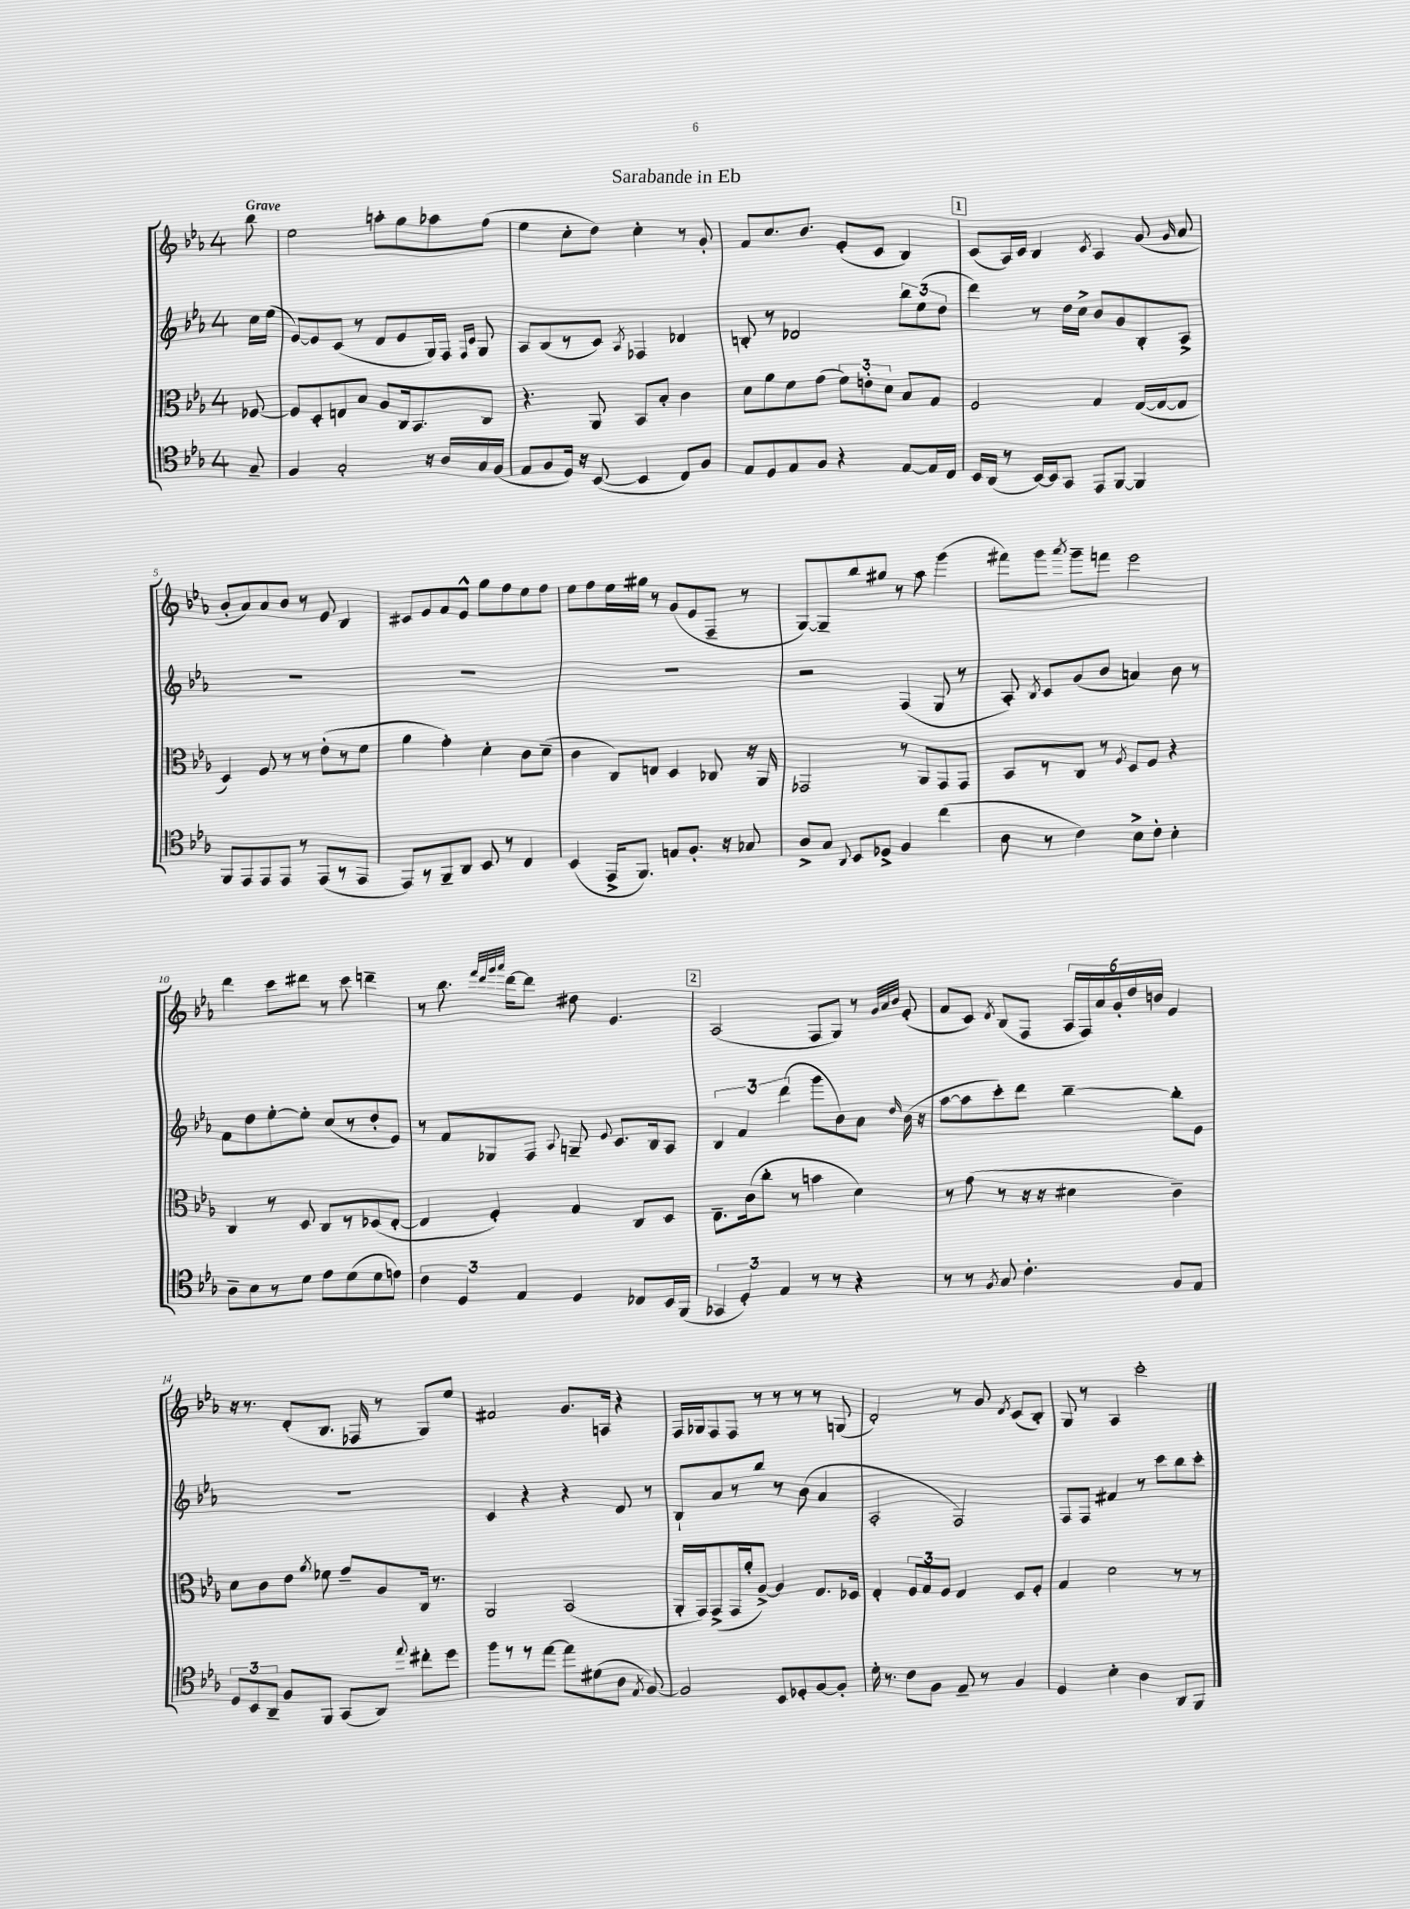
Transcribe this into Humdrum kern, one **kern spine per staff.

**kern	**kern	**kern	**kern
*staff4	*staff3	*staff2	*staff1
*clefC4	*clefC3	*clefG2	*clefG2
*k[b-e-a-]	*k[b-e-a-]	*k[b-e-a-]	*k[b-e-a-]
*M4/4	*M4/4	*M4/4	*M4/4
8G~	[8F-	16cc	8bb-
.	.	(16ee-	.
=	=	=	=
4F	8F-]	[8e-)	2ee-
.	8D'	8e-]	.
2G'	8E	(8c	.
.	8B-	8r	.
.	8A-	8d	8aa'
.	16C	8e-	8gg
.	8.BB-	.	.
16r	.	16G)	8aa-
16A-	.	16F	.
.	.	16qqF	.
.	.	16qqc	.
16G	8C	8G	(8ff
(16F	.	.	.
=	=	=	=
8E-	4.r	8A-	4ee-
8F	.	(8B-	.
16D)	.	8r	8cc'
16r	.	.	.
([8BB-	8AA-	8c)	8dd)
.	.	8qA-	.
4BB-]	8BB-	4F-	4cc'
.	8B-'	.	.
8C)	4c	4d-	8r
8F	.	.	8g'
=	=	=	=
8E-	8d	8B'	8f
8D	8a-	8r	8.cc
8E-	8f	2d-	.
.	.	.	8.b-
8F	(8g	.	.
4r	12f)	.	(8e-'
.	12e'	.	.
.	.	.	8c
.	12d	.	.
[8E-	8B-	12bb-	4B-)
.	.	(12ee-	.
16E-]	8G	.	.
.	.	12dd	.
16C	.	.	.
=	=	=	=
16BB-	2F	4ddd)	(8c
(16AA-	.	.	.
8r	.	.	16A-)
.	.	.	16c
[16BB-)	.	8r	4B-
16BB-]	.	.	.
8GG	.	16dd	.
.	.	16cc^	.
.	.	.	8qc
8EE-	4G	8b-	4A-
[8FF	.	8g	.
4FF]	([16E-	8B-'	(8g
.	16E-_	.	.
.	.	.	16qqg
.	8E-]	8A-^	8a-
=	=	=	=
8FF	4D)	1r	8b-'
8EE-	.	.	8a-)
8EE-	8F	.	8a-
8EE-	8r	.	8b-
8r	8r	.	8r
(8EE-	(8e-'	.	8e-
8r	8r	.	4B-
8EE-	8f	.	.
=	=	=	=
8EE-)	4a-	1r	8c#
8r	.	.	8e-
8FF~	4g')	.	8f
8AA-	.	.	8e-^^
8BB-	4d'	.	8gg
8r	.	.	8ff
4C	8c	.	8ee-
.	(8d~	.	8ff
=	=	=	=
(4BB-	4c	1r	8ee-
.	.	.	8ff
16EE-^	8C)	.	16ee-
8.FF)	.	.	16gg#
.	8E	.	8r
8E	4D	.	(8g
8.F'	.	.	8e-
.	8C-	.	8F~
16r	.	.	.
8G-	16r	.	8r
.	16AA-	.	.
=	=	=	=
8A-^	2GG-	2r	[8G)
8G	.	.	8G~]
8qqAA-	.	.	.
8BB-	.	.	8bb-
8D-^	.	.	8gg#
4F	8r	(4F	8r
.	8AA-	.	8aa-
(4cc	8GG-	8G	(4ggg
.	8GG-	8r	.
=	=	=	=
8A-	8BB-	8A-')	8fff#)
.	.	8qB-	.
8r	8r	8c	8ggg
.	.	.	8qaaa-
4c)	8C	(8g	8ggg~
.	8r	8b-	8fff
.	8qF	.	.
8B-^	8D	4a)	2eee-
8c'	8F	.	.
4B-'	4r	8b-	.
.	.	8r	.
=	=	=	=
8A-~	4C	8f	4ddd
8B-	.	8dd	.
8r	8r	[8ee-'	8ccc
8d	8D	8ee-']	8ddd#
8e-	8C	(8cc	8r
(8d	8r	8r	8ccc
8d	(8D-	8dd'	4ddd~
8e)	[8E-'	8e-)	.
=	=	=	=
6c	4E-]	8r	8r
.	.	8f	8.bb-
6D	.	.	.
.	4F')	8G-	.
.	.	.	32qqfff
.	.	.	32qqddd
.	.	.	32qqggg
.	.	.	32qqaaa-
.	.	.	[16ddd
6E-	.	.	.
.	.	8F	8ddd]
.	.	8qqA-	.
4D	4G	8G~	8dd#
.	.	8qqe-	.
.	.	8.c	4.e-
8C-	8C	.	.
.	.	16B-	.
16BB-	8D	8A-	.
(16FF	.	.	.
=	=	=	=
6GG-	8.E-~	6B-	(2A-
6D')	.	6f	.
.	(16c	.	.
.	8cc'	.	.
6E-	.	(6ddd	.
.	8r	.	.
8r	4b	8ggg	8F
8r	.	8b-)	8G)
4r	4d)	8a-	8r
.	.	.	32qqg
.	.	.	32qqa-
.	.	16qqdd	32qqb-
.	.	(16b-	(8e-'
.	.	16r	.
=	=	=	=
8r	8r	[8aa-	8f
8r	(8g	8aa-]	8c)
8qF	.	.	8qd
8G	8r	8ccc')	(8B-
4.c'	16r	8ddd	8F
.	16r	.	.
.	4d#	[4bb-~	24A-
.	.	.	24F)
.	.	.	24a-
.	.	.	24g'
.	.	.	24dd
.	.	.	24b
8F	4c~)	8bb-']	4e-
8E-	.	8e-	.
=	=	=	=
12D	8d	1r	16r
.	.	.	8.r
12BB-	.	.	.
.	8c	.	.
12AA-~	.	.	.
8F	8e-	.	(8d'
.	8qa-	.	.
8FF	8f-	.	8.B-
(8GG	8g~	.	.
.	.	.	16F-
8AA-)	8A-	.	8r
8qqee-	.	.	.
8cc#'	16C	.	8G)
.	8.r	.	.
8dd	.	.	8ee-
=	=	=	=
8ff	2AA-	4c	2f#
8r	.	.	.
8r	.	4r	.
[8ee-	.	.	.
8ee-]	(2BB-	4r	8.g
(8d#	.	.	.
.	.	.	16A
8A-	.	8d	4r
8qE-	.	.	.
[8F)	.	8r	.
=	=	=	=
2F]	16AA-'	8B-`	16F
.	16GG)	.	16G-
.	(8GG^	8a-	8F
.	16GG	8r	8F
.	16a-'	.	.
.	[8A-^)	8bb-	8r
8BB-	4A-]	8r	8r
8D-'	.	(8b-	8r
[8F	8.E-	4a-	8r
8F']	.	.	(8G
.	16D-	.	.
=	=	=	=
16d'	4E-'	2A-'	2d')
8.r	.	.	.
8c	12F	.	.
.	12G	.	.
8F	.	.	.
.	12F	.	.
8E-~	4E-	2F)	8r
8r	.	.	8g
.	.	.	8qd
4F	8D	.	(8c
.	8F'	.	8B-')
=	=	=	=
4D	4G	8F	8G
.	.	8F	8r
4B-'	2d	4f#	4A-
4A-	.	8r	2ccc'
.	.	8ccc	.
8AA-	8r	8bb-	.
8FF	8r	8ccc'	.
==	==	==	==
*-	*-	*-	*-
